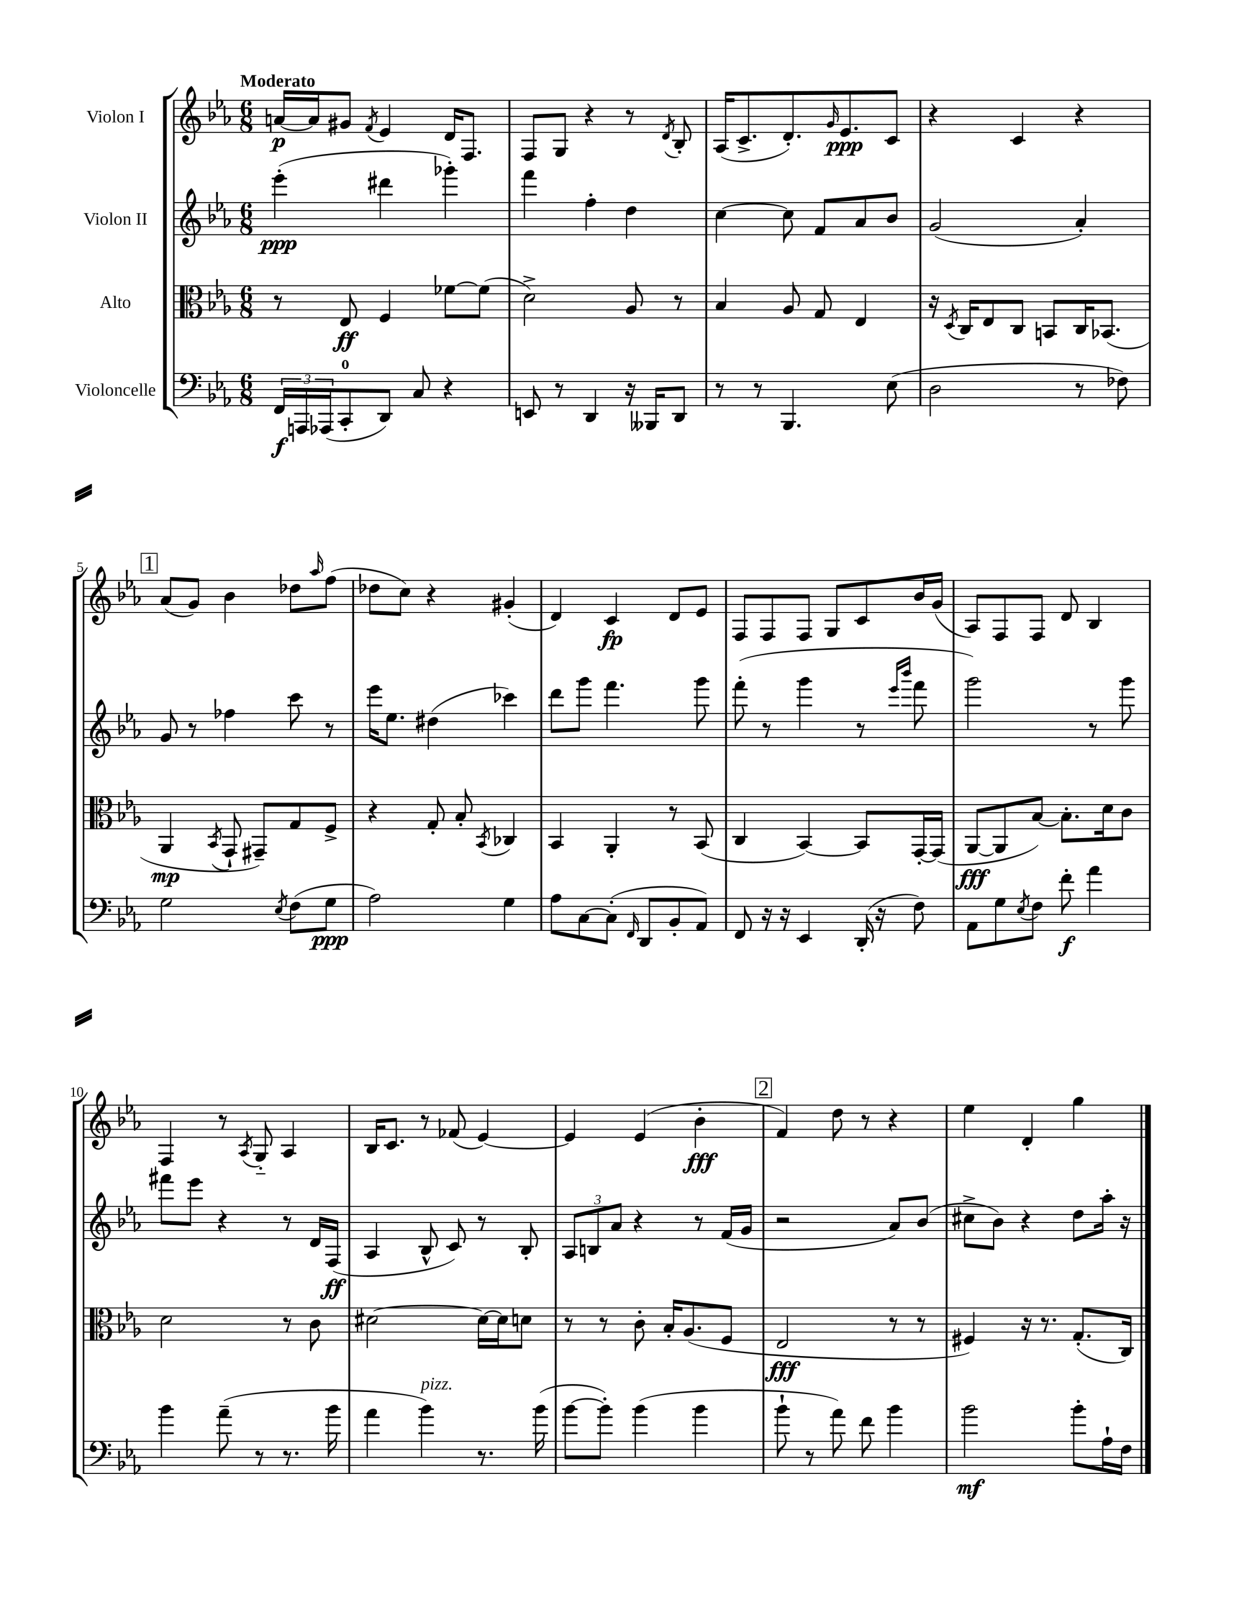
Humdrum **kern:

**kern	**kern	**kern	**kern
*staff4	*staff3	*staff2	*staff1
*clefF4	*clefC3	*clefG2	*clefG2
*k[b-e-a-]	*k[b-e-a-]	*k[b-e-a-]	*k[b-e-a-]
*M6/8	*M6/8	*M6/8	*M6/8
24FF	8r	(4eee-'	[16a
24AAA	.	.	.
.	.	.	16a]
(24AAA-	.	.	.
8CC'	8E-	.	8g#
.	.	.	8qf
8DD)	4F	4ddd#	4e-
8C	.	.	.
4r	[8f-	4ggg-')	16d
.	.	.	8.F
.	(8f-]	.	.
=	=	=	=
8EE	2d^)	4fff	8F
8r	.	.	8G
4DD	.	4ff'	4r
16r	8A-	4dd	8r
16BBB--	.	.	.
.	.	.	8qd
8DD	8r	.	8B-'
=	=	=	=
8r	4B-	[4cc	(16A-
.	.	.	8.c^
8r	.	.	.
4.BBB-	8A-	8cc]	8.d')
.	8G	8f	.
.	.	.	16qqg
.	.	.	8.e-
.	4E-	8a-	.
(8E-	.	8b-	8c
=	=	=	=
2D	16r	(2g	4r
.	8qD	.	.
.	16C	.	.
.	8E-	.	.
.	8C	.	4c
.	8BB	.	.
8r	16C	4a-')	4r
.	(8.BB-	.	.
8F-)	.	.	.
=	=	=	=
2G	4AA-	8g	(8a-
.	.	8r	8g)
.	8qBB-	.	.
.	8GG`	4ff-	4b-
.	8GG#~)	.	.
8qE-	.	.	.
(8F	8G	8ccc	8dd-
.	.	.	16qqaa-
8G	8F^	8r	(8ff
=	=	=	=
2A-)	4r	16eee-	8dd-
.	.	8.ee-	.
.	.	.	8cc)
.	8G'	(4dd#	4r
.	8B-'	.	.
.	8qBB-	.	.
4G	4C-	4ccc-)	(4g#'
=	=	=	=
8A-	4BB-	8ddd	4d)
[8C	.	8ggg	.
(8C']	4AA-'	4.fff	4c
16qqFF	.	.	.
8DD	.	.	.
8BB-'	8r	.	8d
8AA-)	(8BB-	8ggg	8e-
=	=	=	=
8FF	4C	(8fff'	8F
16r	.	8r	8F
16r	.	.	.
4EE-	[4BB-)	4ggg	8F
.	.	.	8G
(16DD'	8BB-]	8r	8c
16r	.	.	.
.	.	16qqeee-	.
.	.	16qqbbb-	.
8F)	[16GG'	8fff	16b-
.	(16GG]	.	(16g
=	=	=	=
8AA-	[8AA-	2ggg)	8A-)
8G	8AA-]	.	8F
8qE-	.	.	.
8F	[8B-)	.	8F
8f'	8.B-']	.	8d
4a-	.	8r	4B-
.	16d	.	.
.	8c	8ggg	.
=	=	=	=
4b-	2d	8fff#	4F
.	.	8eee-	.
(8a-~	.	4r	8r
.	.	.	8qA-
8r	.	.	8G'~
8.r	8r	8r	4A-
.	8c	16d	.
16b-	.	(16F	.
=	=	=	=
4a-	[2d#	4A-	16B-
.	.	.	8.c
4b-)	.	8B-^^	8r
.	.	8c)	(8f-
8.r	16d#_	8r	[4e-)
.	16d#]	.	.
.	8d	8B-'	.
(16b-	.	.	.
=	=	=	=
[8b-	8r	12A-	4e-]
.	.	12B	.
8b-'])	8r	.	.
.	.	12a-	.
(4b-	8c'	4r	(4e-
.	16B-'	.	.
.	(8.A-	.	.
4b-	.	8r	4b-'
.	8F	(16f	.
.	.	16g	.
=	=	=	=
8b-`	2E-	2r	4f)
8r	.	.	.
8a-)	.	.	8dd
8f	.	.	8r
4b-	8r	8a-)	4r
.	8r	(8b-	.
=	=	=	=
2b-	4F#)	8cc#^	4ee-
.	.	8b-)	.
.	16r	4r	4d'
.	8.r	.	.
8b-'	(8.G'	8dd	4gg
16A-`	.	16aa-'	.
16F	16C)	16r	.
==	==	==	==
*-	*-	*-	*-
